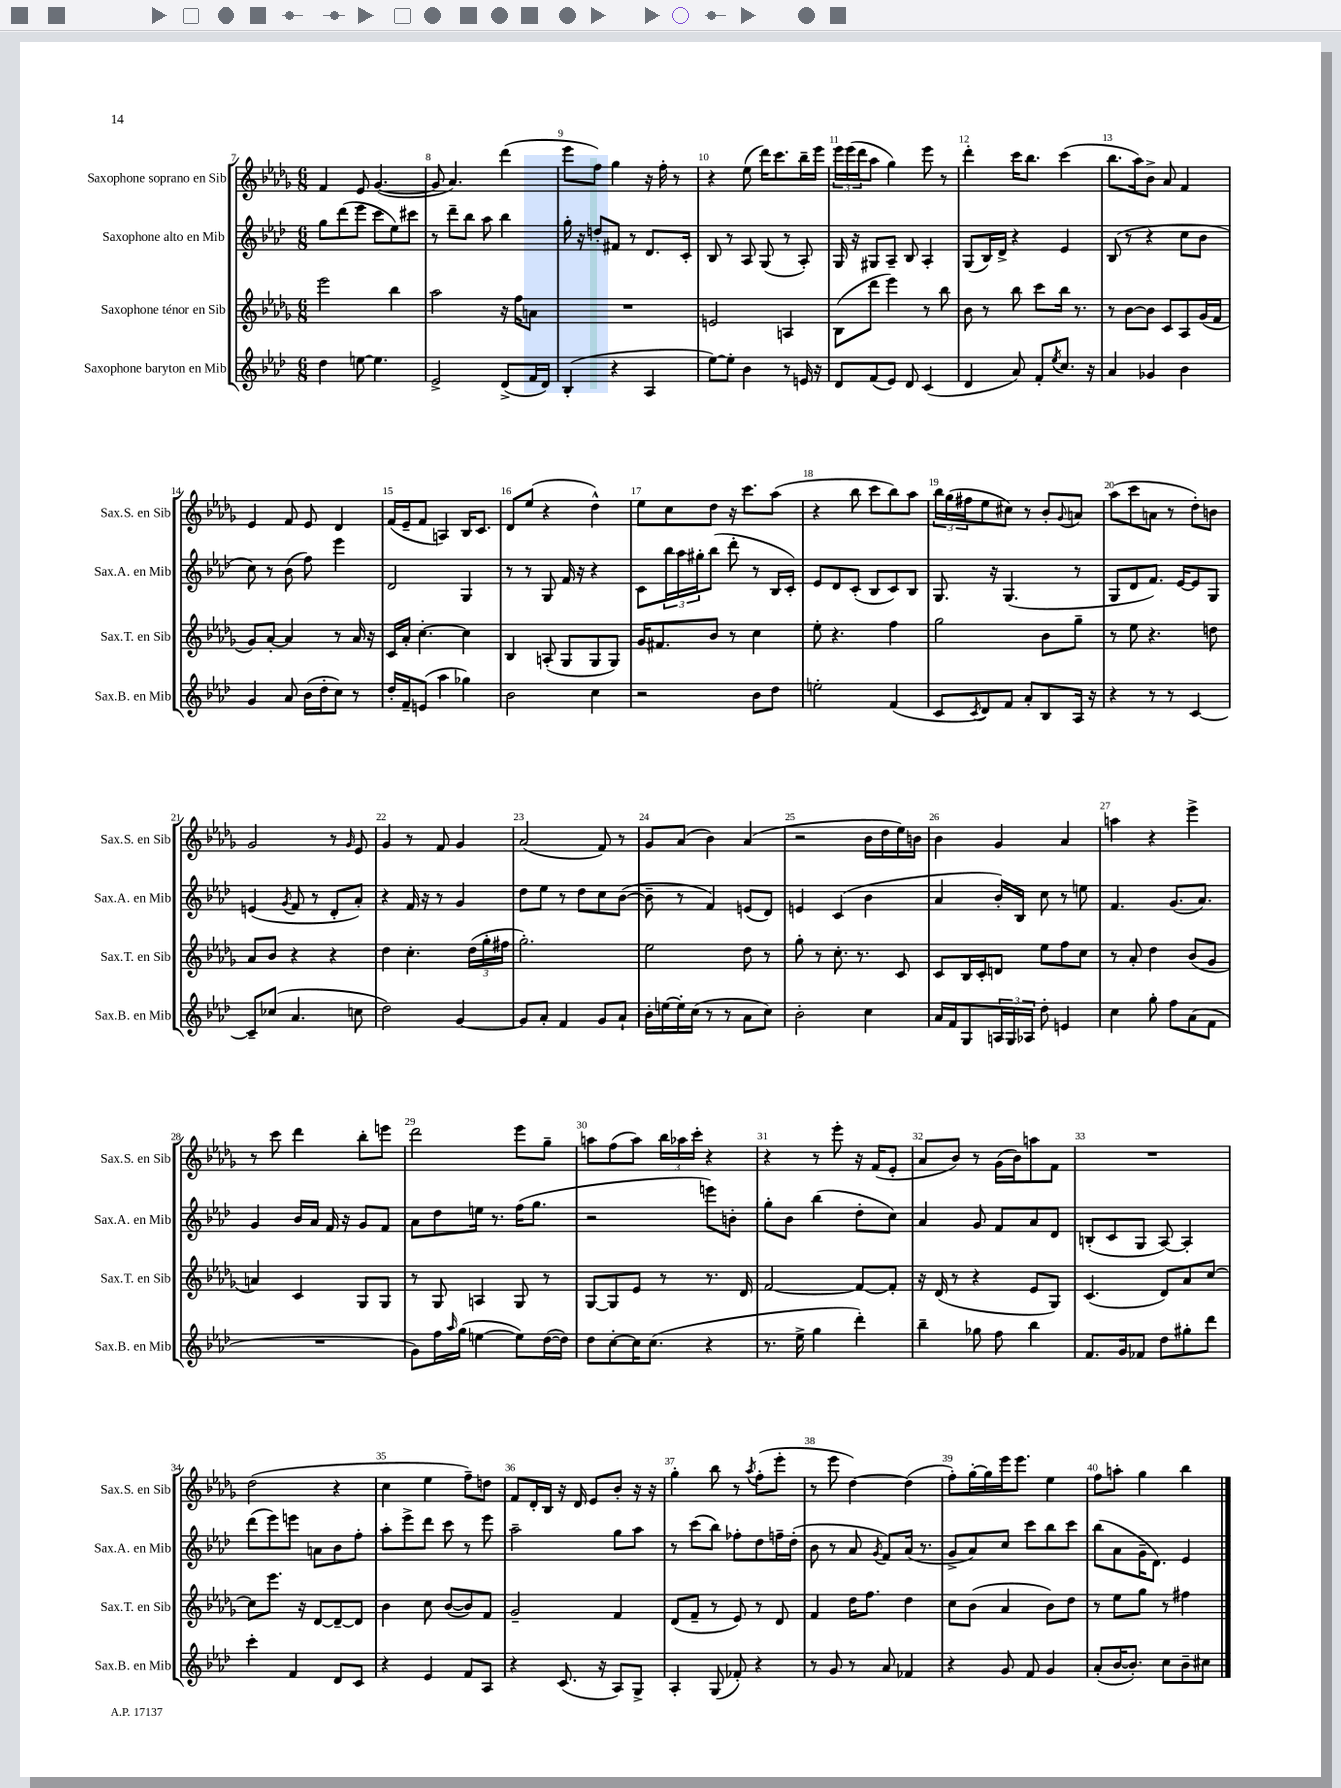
<<
\new StaffGroup <<
\new Staff = "s0" \with { instrumentName = "Saxophone soprano en Sib" shortInstrumentName = "Sax.S. en Sib" } {
    \clef treble \key des \major \numericTimeSignature \time 6/8
    f'4 ees'8 ges'4.~( |
    ges'8 aes'4.) des'''4( |
    ees'''8 f''8) ges''4 r16 f''16-. r8 |
    r4 ees''8( des'''16) c'''8. bes''16-- ees'''16 |
    \tuplet 3/2 { ees'''16 ees'''16( des'''16 } aes''8 ges''4) ees'''8 r8 |
    des'''4-. c'''16 bes''8. c'''4( |
    bes''8. aes''16) bes'8-> aes'8 f'4 |
    ees'4 f'8 ees'8 des'4 |
    f'16( ees'16-- f'8 a4) bes16 c'8. |
    des'8 ees''8( r4 des''4-^) |
    ees''8 c''8 des''8 r16 c'''8. aes''8( |
    r4 bes''8 c'''8 bes''8) aes''8 |
    \tuplet 3/2 { bes''16 ges''16( fis''16 } ees''8 cis''8) r8 bes'8-. \appoggiatura { ges'8 } a'8 |
    aes''8( c'''8 a'8 r8 des''8-.) b'8 |
    ges'2 r8 \grace { ges'16 } ees'8 |
    ges'4 r8 f'8 ges'4 |
    aes'2( f'8) r8 |
    ges'8 aes'8( bes'4) aes'4( |
    r2 bes'16 des''16 ees''16) b'16 |
    bes'4 ges'4 aes'4 |
    a''4 r4 ees'''4-> |
    r8 c'''8 des'''4 bes''8-. e'''8 |
    des'''2 ees'''8 ges''8-- |
    a''8 f''8( a''8) \tuplet 3/2 { bes''16 aes''16 c'''16-. } r4 |
    r4 r8 ees'''8-. r16 f'16( ees'8-. |
    aes'8 bes'8) r8 ges'16( bes'16) a''8 f'8 |
    R2. |
    des''2( r4 |
    c''4 ees''4 f''8--) d''8 |
    f'8 des'16-. bes16 r16 des'16 ees'8 bes'8-. r16 r16 |
    ges''4-. bes''8 r8 \acciaccatura { aes''8 } f''8-.( ees'''8-. |
    r8 ees'''8 des''4~) des''4( |
    f''8-.) ges''16~-. ges''16 ees'''16 ees'''8. ees''4 |
    f''8 a''8-. ges''4 bes''4 \bar "|." |
}
\new Staff = "s1" \with { instrumentName = "Saxophone alto en Mib" shortInstrumentName = "Sax.A. en Mib" } {
    \clef treble \key aes \major \numericTimeSignature \time 6/8
    g''8 des'''8( ees'''8 c'''8 ees''8) cis'''8 |
    r8 des'''8-- bes''8 aes''8 bes''4 |
    g''16-. r16 d''8-. fis'8 r8 des'8. c'16-. |
    bes8 r8 aes8 g8( r8 aes8-.) |
    g16 r16 gis8 aes8-- bes8 aes4-. |
    g8( bes16) des'16-> r4 ees'4 |
    bes8( r8 r4 c''8 bes'8 |
    c''8) r8 bes'8( f''8) ees'''4 |
    des'2 g4 |
    r8 r8 g8 f'16 r16 r4 |
    c'8 \tuplet 3/2 { bes''16 aes''16 gis''16-. } bes''8( des'''8-. r8 bes16 c'16-.) |
    ees'8 des'8 c'8-.( bes8 c'8) bes8 |
    g8. r16 g4.( r8 |
    g8 des'8 f'8.) ees'16~ ees'8 g8 |
    e'4( \acciaccatura { g'8 } f'8 r8 des'8-. aes'8-.) |
    r4 f'16 r16 r8 g'4 |
    des''8 ees''8 r8 des''8 c''8 bes'8~( |
    bes'8-- r8 f'4) e'8( des'8) |
    e'4 c'4( bes'4 |
    aes'4 bes'16-.) bes16 c''8 r8 e''8 |
    f'4. g'8.( aes'8.) |
    g'4 bes'16 aes'16 f'16 r16 g'8 f'8 |
    aes'8 des''8 e''16 r8. f''16( g''8. |
    r2 e'''8) b'8-. |
    g''8-. bes'8 bes''4( des''8-. c''8) |
    aes'4 g'8 f'8 aes'8 des'8 |
    b8-.( c'8 g8 aes8~) aes4-. |
    des'''8( ees'''8) e'''8 a'8 bes'8 f''8-. |
    aes''8-. ees'''8-> des'''8 c'''8 r8 ees'''8 |
    aes''2-- g''8 aes''8 |
    r8 c'''8( bes''8) fes''8-. des''8 f''16-- des''16-.( |
    bes'8 r8 aes'8 \acciaccatura { g'8 } f'8) aes'16( r8. |
    g'8-> aes'8) c''8 c'''8 bes''8 c'''8 |
    bes''8( aes'8 g'16-- des'8.) ees'4 \bar "|." |
}
\new Staff = "s2" \with { instrumentName = "Saxophone ténor en Sib" shortInstrumentName = "Sax.T. en Sib" } {
    \clef treble \key des \major \numericTimeSignature \time 6/8
    ees'''2 bes''4 |
    aes''2 r16 f''16 a'8 |
    R2. |
    e'2 a4 |
    bes8( des'''8 ees'''4) r8 bes''8 |
    bes'8 r8 bes''8 c'''8 bes''16 r8. |
    r8 bes'8~ bes'8 c'8 aes8 ges'16( f'16 |
    ges'8) aes'8~-. aes'4 r8 aes'16 r16 |
    c'16 aes'16-. c''4.~-. c''4 |
    bes4 a8-.( ges8 ges8 ges8) |
    ges'16 fis'8. bes'8 r8 c''4 |
    ees''8-. r4. f''4 |
    ges''2 bes'8 ges''8-- |
    r8 ees''8 r4. d''8 |
    aes'8 bes'8 r4 r4 |
    des''4 c''4.-. \tuplet 3/2 { des''16( ges''16-. fis''16 } |
    ges''2.-.) |
    ees''2 des''8 r8 |
    ges''8-. r8 c''8.-. r8. c'8 |
    c'8 bes16 c'16-. d'8 ees''8 f''8 c''8 |
    r8 aes'8-. des''4 bes'8( ges'8 |
    a'4) c'4 ges8 ges8 |
    r8 ges8 a4 ges8 r8 |
    ges8~ ges8 ees'8 r8 r8. des'16 |
    f'2~ f'8~ f'8-. |
    r16 des'16( r8 r4 ees'8 ges8) |
    c'4.( des'8) aes'8 c''8~ |
    c''8 ees'''8. r16 des'8~ des'8~-- des'8 |
    bes'4 c''8 bes'8~( bes'8) f'8 |
    ges'2-- f'4 |
    des'8( f'8-- r8 ees'8) r8 des'8 |
    f'4 des''16 f''8. des''4 |
    c''8 bes'8( aes'4 bes'8) des''8 |
    r8 ees''8 ges''8 r8 fis''4 \bar "|." |
}
\new Staff = "s3" \with { instrumentName = "Saxophone baryton en Mib" shortInstrumentName = "Sax.B. en Mib" } {
    \clef treble \key aes \major \numericTimeSignature \time 6/8
    des''4 e''8~ e''4. |
    ees'2-> des'8->( f'16 des'16) |
    bes4-.( r4 aes4 |
    ees''8~) ees''8-. bes'4 r8 e'16 r16 |
    des'8 f'8( ees'8) des'8 c'4( |
    des'4 aes'8) f'8-. \acciaccatura { ees''8 } c''8. r16 |
    aes'4 ges'4 bes'4 |
    g'4 aes'8 bes'16( des''16-. c''8) r8 |
    des''16-. f'16-- e'8( aes''4 ges''4) |
    bes'2 c''4 |
    r2 bes'8 des''8 |
    e''2-. f'4( |
    c'8 \acciaccatura { c'8 } des'8) f'8 aes'8-. bes8 aes16 r16 |
    r4 r8 r8 c'4~ |
    c'8-- ces''8( aes'4. c''8 |
    des''2) g'4~ |
    g'8 aes'8-. f'4 g'8 aes'8-! |
    bes'16-. e''16~ e''16-. c''16( r8 r8 aes'8 c''8) |
    bes'2-. c''4 |
    aes'16 f'16 g8 \tuplet 3/2 { a16 g16 aes16 } des''8-. e'4 |
    c''4 g''8-. f''8 aes'8( f'8 |
    R2. |
    g'8) f''16 \grace { aes''16 } g''16( e''4~ e''8) des''16~( des''16) |
    des''8 c''8~-. c''16 c''8.( r4 |
    r8. ees''16-> g''4 des'''4-.) |
    bes''4-- ges''8 f''8 bes''4 |
    f'8. g'16 fes'8 des''8 gis''8-. des'''8 |
    c'''4-. f'4 des'8 c'8 |
    r4 ees'4 f'8 aes8 |
    r4 c'8.( r16 aes8) g8-> |
    aes4-. g8( fes'8-.) r4 |
    r8 g'8 r8 aes'8 fes'4 |
    r4 g'8 f'8 g'4 |
    aes'8-.( bes'16~ bes'8.-.) c''8 bes'8-- cis''8 \bar "|." |
}
>>
>>
\layout { \context { \Score currentBarNumber = #7 \override BarNumber.break-visibility = ##(#f #t #t) barNumberVisibility = #all-bar-numbers-visible } }
